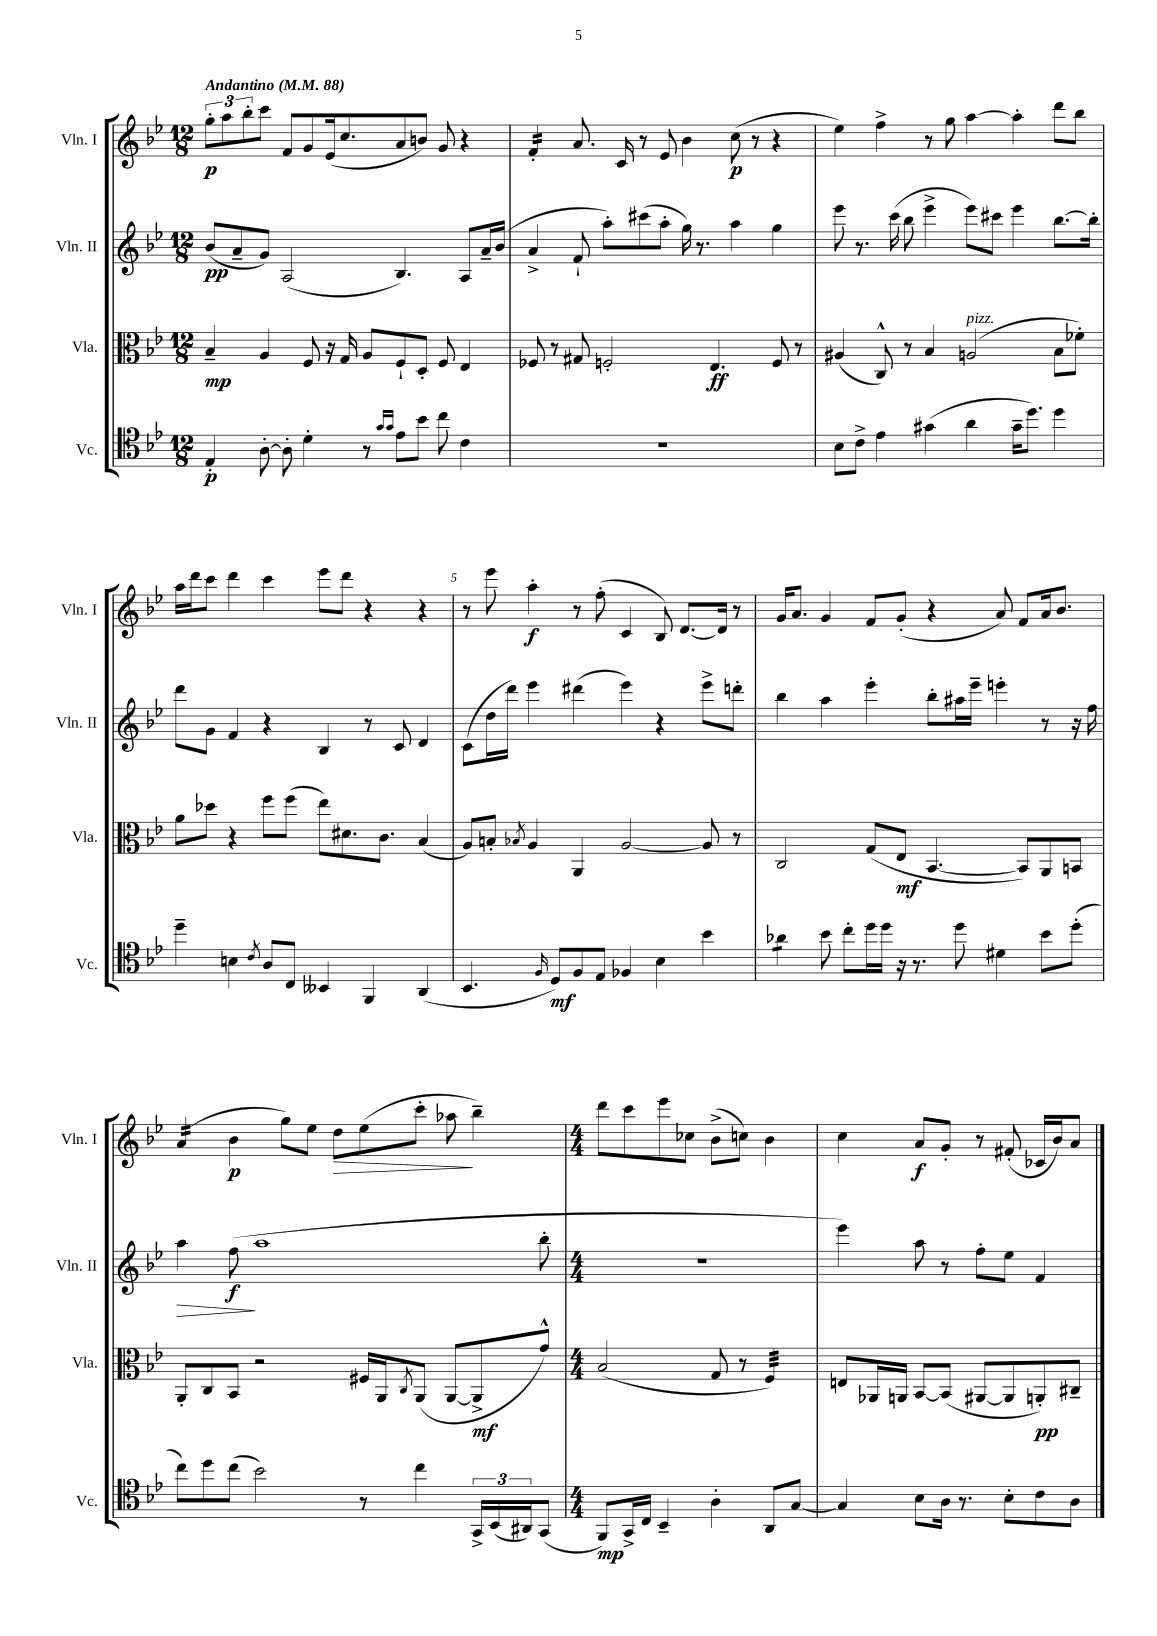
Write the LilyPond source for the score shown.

<<
\new StaffGroup <<
\new Staff = "s0" \with { instrumentName = "Vln. I" shortInstrumentName = "Vln. I" } {
    \clef treble \key bes \major \numericTimeSignature \time 12/8 \tempo "Andantino" 4 = 88
    \tuplet 3/2 { g''8-.\p a''8 bes''8-. } c'''8 f'8 g'8 ees'16( c''8. a'8 b'8) g'8 r4 |
    f'4:16-. a'8. c'16 r8 ees'8 bes'4 c''8\p( r8 r4 |
    ees''4) f''4-> r8 g''8 a''4~ a''4-. d'''8 bes''8 |
    a''16 d'''16 c'''8 d'''4 c'''4 ees'''8 d'''8 r4 r4 |
    r8 ees'''8 a''4-.\f r8 f''8-.( c'4 bes8) d'8.~ d'16 r8 |
    g'16 a'8. g'4 f'8 g'8-.( r4 a'8) f'8 a'16 bes'8. |
    a'4:16( bes'4\p g''8) ees''8 d''8\> ees''8( c'''8-. aes''8\! bes''4--) |
    \numericTimeSignature \time 4/4 d'''8 c'''8 ees'''8 ces''8 bes'8->( c''8) bes'4 |
    c''4 a'8\f g'8-. r8 fis'8-.( ces'16 bes'16) a'8 \bar "|." |
}
\new Staff = "s1" \with { instrumentName = "Vln. II" shortInstrumentName = "Vln. II" } {
    \clef treble \key bes \major \numericTimeSignature \time 12/8
    bes'8\pp( a'8-- g'8) a2( bes4.) a8 a'16-- bes'16( |
    a'4-> f'8-! a''8-.) cis'''8( a''8-. g''16) r8. a''4 g''4 |
    ees'''8 r8. c'''16( bes''8 ees'''4-> ees'''8) cis'''8 ees'''4 bes''8.~ bes''16-. |
    d'''8 g'8 f'4 r4 bes4 r8 c'8 d'4 |
    c'8( d''16 d'''16) ees'''4 dis'''4( ees'''4) r4 ees'''8-> d'''8-. |
    bes''4 a''4 ees'''4-. bes''8-. ais''16 ees'''16-- e'''4-. r8 r16 f''16 |
    a''4\> f''8\f\!( a''1 bes''8-. |
    \numericTimeSignature \time 4/4 R1 |
    ees'''4) a''8 r8 f''8-. ees''8 f'4 \bar "|." |
}
\new Staff = "s2" \with { instrumentName = "Vla." shortInstrumentName = "Vla." } {
    \clef alto \key bes \major \numericTimeSignature \time 12/8
    bes4--\mp a4 f8 r16 g16 a8 f8-! d8-. f8 ees4 |
    fes8 r8 gis8 f2-. ees4.\ff f8 r8 |
    ais4( c8-^) r8 bes4 a2^\markup { \italic "pizz." }( bes8 fes'8-.) |
    a'8 des''8 r4 f''8 f''8( ees''8) dis'8. c'8. bes4( |
    a8) b8-. \acciaccatura { bes8 } a4 a,4 a2~ a8 r8 |
    c2 g8( ees8\mf bes,4.~ bes,8) a,8 b,8 |
    a,8-. c8 bes,8 r2 fis16 a,16 \acciaccatura { c8 } a,8( a,8~ a,8->\mf g'8-^) |
    \numericTimeSignature \time 4/4 bes2( g8 r8 f4:32) |
    e8 aes,16 a,16 bes,8~ bes,8( ais,8~ ais,8 a,8-.\pp) cis8-- \bar "|." |
}
\new Staff = "s3" \with { instrumentName = "Vc." shortInstrumentName = "Vc." } {
    \clef tenor \key bes \major \numericTimeSignature \time 12/8
    ees4-.\p a8~-. a8-. d'4-. r8 \grace { g'16 g'16 } ees'8 bes'8 c''8 c'4 |
    R1. |
    bes8 c'8-> ees'4 gis'4( a'4 gis'16-- d''8.) d''4 |
    d''4-- b4 \acciaccatura { c'8 } a8 c8 beses,4 f,4 a,4( |
    bes,4. \grace { f16 } d8\mf) f8 ees8 fes4 bes4 bes'4 |
    aes'4:8 bes'8 c''8-. d''16 d''16 r16 r8. d''8 dis'4 bes'8 d''8-.( |
    c''8) d''8 c''8( bes'2) r8 c''4 \tuplet 3/2 { g,16-> bes,16( ais,16) } g,8( |
    \numericTimeSignature \time 4/4 f,8\mp) g,16-> c16 bes,4-- a4-. a,8 g8~ |
    g4 bes8 a16 r8. bes8-. c'8 a8 \bar "|." |
}
>>
>>
\layout { \context { \Score \override BarNumber.break-visibility = ##(#f #t #t) barNumberVisibility = #(every-nth-bar-number-visible 5) } }
